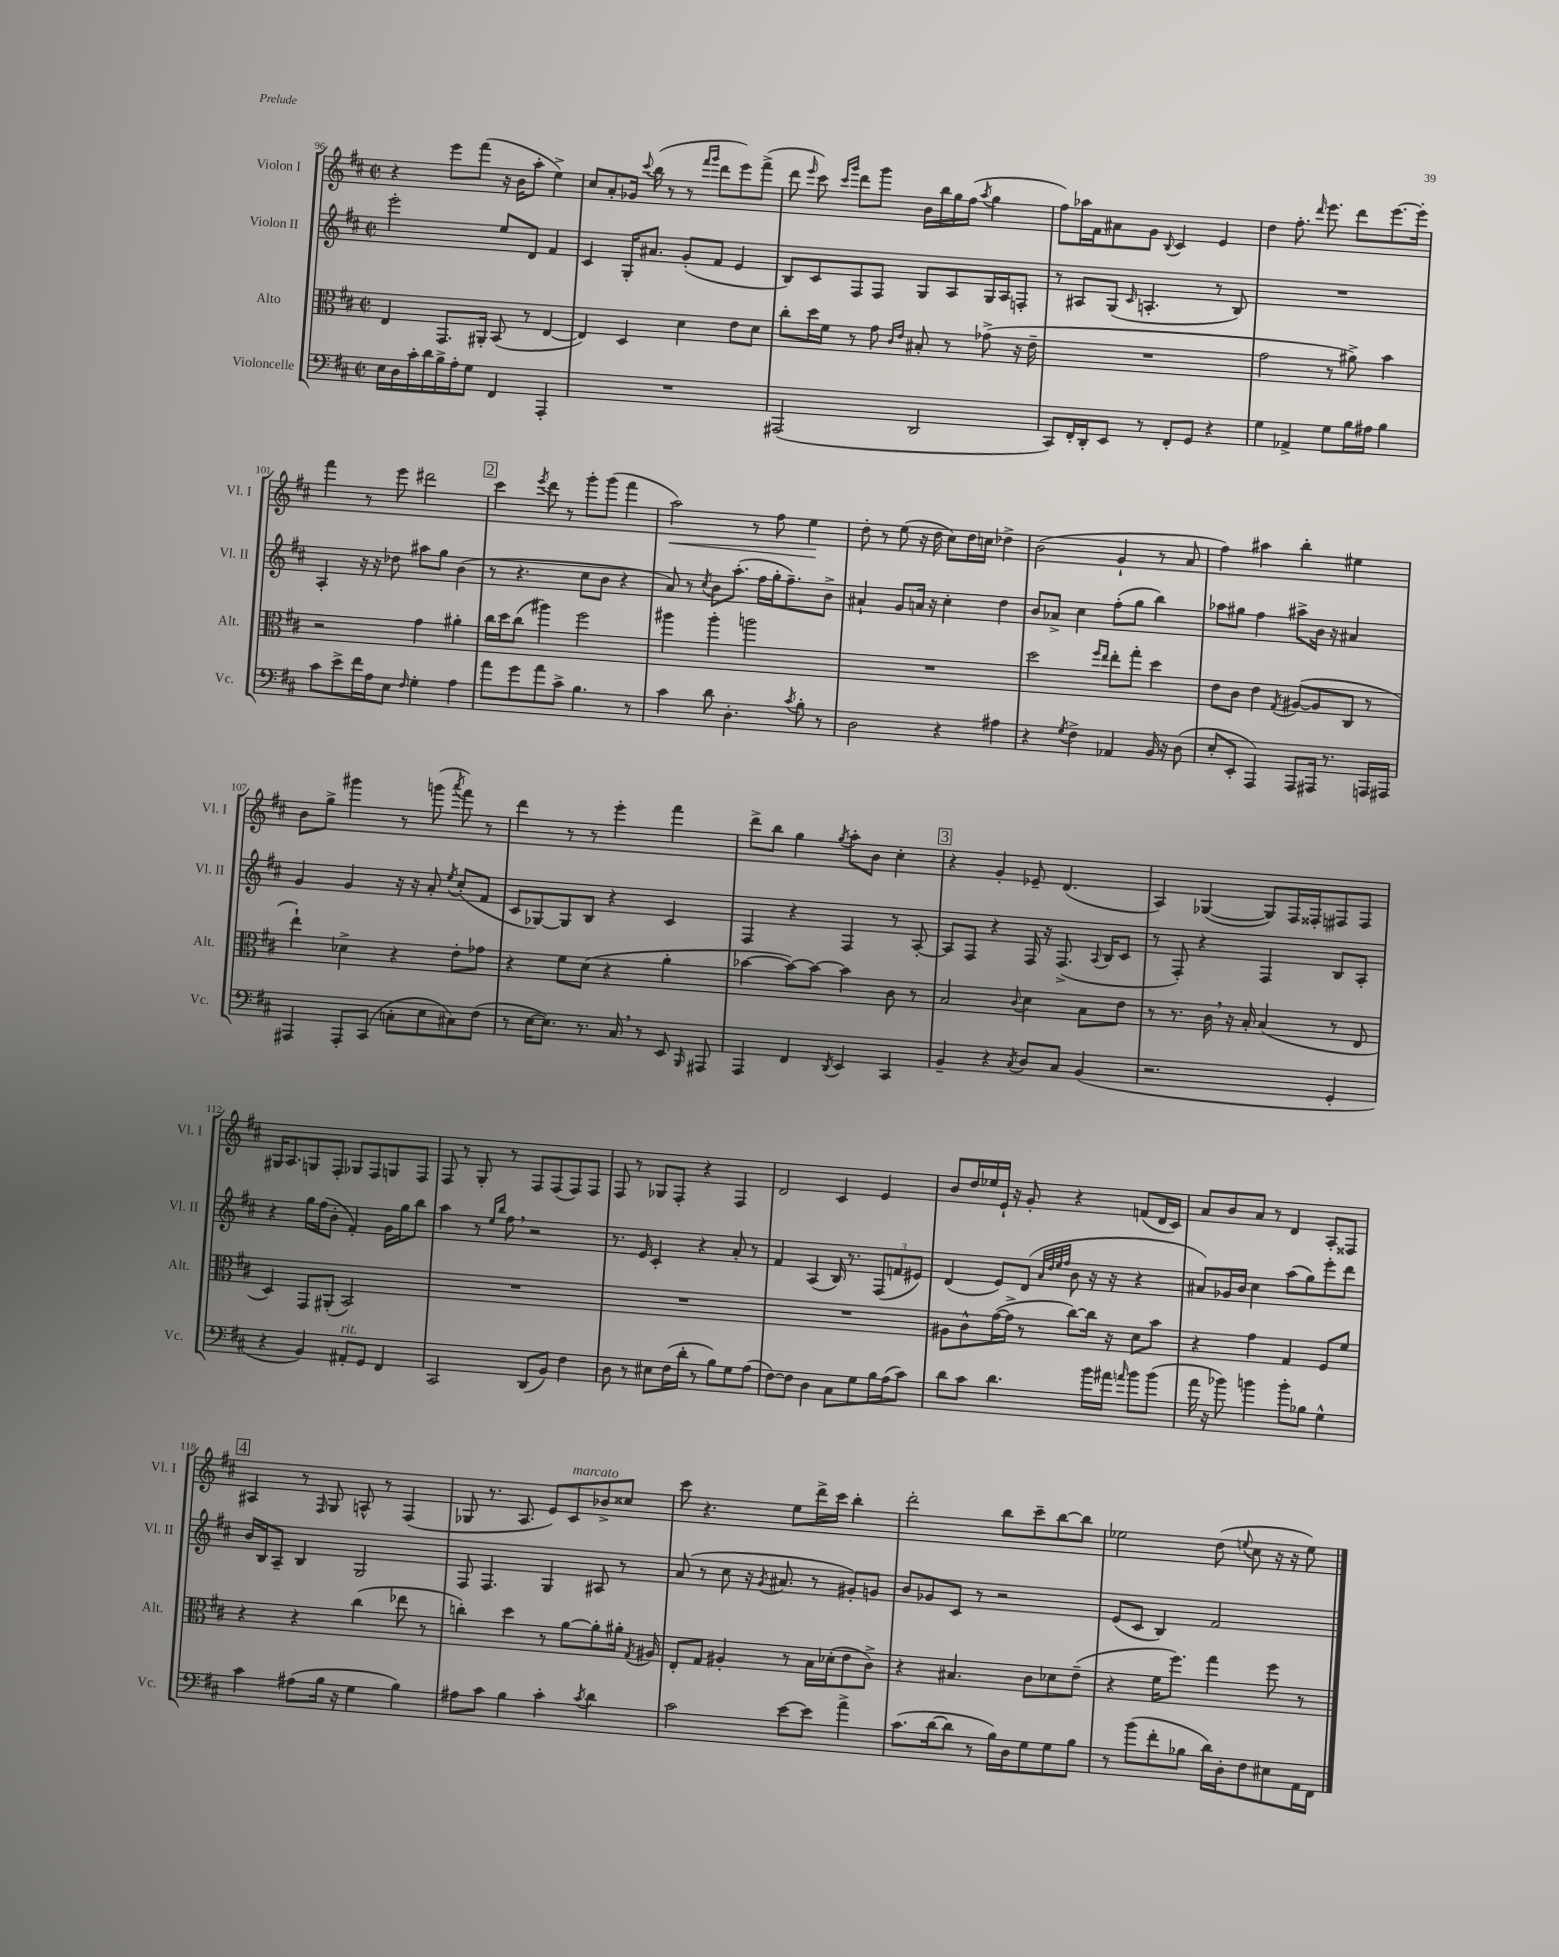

**kern	**kern	**kern	**kern
*staff4	*staff3	*staff2	*staff1
*clefF4	*clefC3	*clefG2	*clefG2
*k[f#c#]	*k[f#c#]	*k[f#c#]	*k[f#c#]
*M2/2	*M2/2	*M2/2	*M2/2
*met(c|)	*met(c|)	*met(c|)	*met(c|)
16E	4E	2eee'	4r
16D	.	.	.
16c#'	.	.	.
16d	.	.	.
16B^	8.GG	.	8eee
16A'	.	.	.
8G	.	.	(8fff#
.	16AA#'	.	.
4FF#	(8BB	8ee	16r
.	.	.	16b
.	8r	8d	8aa'
4AAA'	[4E	4f#	4ee^)
=	=	=	=
1r	4E])	4c#	8cc#
.	.	.	8a'
.	4D	16G'	16g-
.	.	.	8qqccc#
.	.	8.a#	(16bb
.	.	.	8r
.	4d	(8g'	8r
.	.	.	16qqfff#
.	.	.	16qqggg
.	.	8f#	8ddd
.	8e	4e	8eee)
.	8d	.	(8fff#^
=	=	=	=
(2AAA#	8cc#'	8B)	8ddd
.	.	.	16qqeee
.	16dd	8c#	8ccc#)
.	16f#	.	.
.	.	.	16qqccc#
.	.	.	16qqggg
.	8r	8F#	8ddd
.	8g	8F#	8ggg
.	16qqc#	.	.
.	16qqe	.	.
2DD	8B#'	8G	16b
.	.	.	16bb
.	8r	8A	16gg
.	.	.	(16ff#
.	.	.	8qaa
.	(8g-^	16G	4gg
.	.	16A	.
.	16r	8F'	.
.	16e~	.	.
=	=	=	=
8CC#)	1r	8r	8ff#)
16FF#'	.	8A#	16aa-
16DD'	.	.	16f#
8EE	.	(8G	8a#
.	.	16qqc#	.
8r	.	4.A'	8g
.	.	.	8qqB
8FF#'	.	.	4c#
8GG	.	.	.
4r	.	8r	4e
.	.	8B)	.
=	=	=	=
4G	2g	1r	4dd
4AA-^	.	.	8.ff#'
.	.	.	16qqddd
.	.	.	8.eee
8G	8r	.	.
16B	8a#^)	.	8ddd
16A#	.	.	.
4B	4b	.	[8.eee
.	.	.	16eee']
=	=	=	=
8c#	2r	4A'	4fff#
8e^	.	.	.
16f#	.	16r	8r
16A	.	16r	.
8E	.	8dd-	8eee
16qqF#	.	.	.
4G'	4g	8aa#	2ddd#
.	.	8gg	.
4A	4a#'	(4b	.
=	=	=	=
8a	16cc#	8r	4ccc#
.	16dd	.	.
8g	(8cc#	4.r	.
.	.	.	8qeee
8a	4aa#)	.	8ddd
8c#^	.	.	8r
4.B	2ff#	8cc#	8ggg'
.	.	8b	(8ggg
.	.	4r	4fff#
8r	.	.	.
=	=	=	=
4c#	4aa#	8a)	2aa)
.	.	8r	.
.	.	8qcc#	.
8d	4aa#'	8b	.
4.D'	.	(8.aa'	.
.	2aa	.	8r
.	.	16ff#	.
.	.	16gg'	8ff#
.	.	8.ff#~)	.
8qc#	.	.	.
8B'	.	.	4ee
8r	.	8b^	.
=	=	=	=
2D	1r	4a#`	8dd'
.	.	.	8r
.	.	8g	(8ee
.	.	16a	16r
.	.	16r	16dd
4r	.	4cc#'	8cc#)
.	.	.	16dd
.	.	.	16cc
4A#	.	4dd	4dd-^
=	=	=	=
4r	2dd	8b	(2b
.	.	8a-^	.
8qG	.	.	.
4F#^	.	4cc#	.
.	16qqff#	.	.
.	16qqee	.	.
4AA-	8ee'	(8ff#'	4g`
.	8gg'	8gg	.
16BB	4dd	4bb)	8r
16r	.	.	.
(8D	.	.	8a
=	=	=	=
8E'	8e	8aa-	4ff#)
8EE'	8c#	8gg#	.
4AAA)	4e	4ff#	4aa#
.	8qG	.	.
8AAA	([8A#	8aa#^	4bb'
16AAA#	8A#]	16b	.
8.r	.	16r	.
.	8C#	4a#	4ee#
16AAA	8r	.	.
16AAA#	.	.	.
=	=	=	=
4AAA#	4ee`)	4g	8b
.	.	.	8gg^
8AAA#'	4d-^	4g	4ggg#
(8CC#	.	.	.
8C'	4r	16r	8r
.	.	16r	.
8E	.	8a'	(8ggg
.	.	8qee	8qaaa
8C#)	8e'	(8cc#'	8fff#)
(8F#	8g-	8f#	8r
=	=	=	=
8r	4r	8c#	4ddd
[16E	.	[8G-)	.
8.E])	.	.	.
.	8f#	8G-]	8r
8.r	(8d	8B	8r
.	4r	4r	4eee'
16C#	.	.	.
8r	.	.	.
8EE	4a'	4c#	4fff#
16qqBBB	.	.	.
8AAA#	.	.	.
=	=	=	=
4AAA	[4b-	4F#	8ddd^
.	.	.	8bb
4FF#	8b-_)	4r	4gg
.	8b-_	.	.
8qDD	.	.	8qgg
4EE	4b-]	4F#	8aa'
.	.	.	8b
4CC#	8c#	8r	4cc#'
.	8r	[8A'	.
=	=	=	=
4BB~	2B	8A]	4r
.	.	8F#	.
4r	.	4r	4g'
8qC#	8qqc#	.	.
8D	4d	16F#	8e-~
.	.	16r	.
8C#	.	(8.F#^	(4.d
(4BB	8B	.	.
.	.	8qqA	.
.	.	16B	.
.	8e	8c#	.
=	=	=	=
2.r	8r	8r	4A)
.	8.r	8F#')	.
.	.	4r	([4G-
.	16c#	.	.
.	16r	.	.
.	16B'	.	.
.	(4B	4F#	8G-])
.	.	.	16F#
.	.	.	16F##'
4GG'	8r	8B	8F#
.	8E	8A'	8F#
=	=	=	=
4r	4D)	4r	16G#
.	.	.	8.A
4BB)	8GG	16gg	8G
.	.	(16ff#	.
.	(8AA#'	8b'	8F#'
8AA#'	2BB)	4f#')	8G-
8GG	.	.	8F#
4FF#	.	16g	8G
.	.	16gg	.
.	.	8bb	8F#
=	=	=	=
2CC#	1r	4aa	8F#
.	.	.	8r
.	.	8r	8G'
.	.	16qqee	.
.	.	16qqbb	.
.	.	8ff#	8r
(8DD	.	2r	8F#
8BB)	.	.	(8F#
4F#	.	.	8F#)
.	.	.	8F#
=	=	=	=
8D	1r	8.r	8F#
8r	.	.	8r
.	.	16e	.
8E#	.	4c#'	8G-
(16F#	.	.	8F#'
16d'	.	.	.
8r	.	4r	4r
8B)	.	.	.
8G	.	8a'	4F#
(8A	.	8r	.
=	=	=	=
[8F#)	1r	4f#	2d
8F#]	.	.	.
4D	.	(4A	.
8C#	.	16B)	4c#
.	.	8.r	.
8G	.	.	.
16B	.	(12F#	4e
(16A	.	.	.
.	.	12f	.
8c#)	.	.	.
.	.	12e#)	.
=	=	=	=
8d	8A#	(4d	8b
8c#	8c#^^	.	16dd
.	.	.	16ee-
4.d	([16g	8e)	16e`
.	16g^]	.	16r
.	8r	(8d	8g'
.	.	32qqa	.
.	.	32qqdd	.
.	.	32qqee	.
.	.	32qqff#	.
.	[8cc#)	8b	4r
16b	16cc#]	16r	.
16a#	16r	16r	.
16qqa	.	.	.
8b	8d	4r	(8f
(8b	8b	.	16d
.	.	.	16c#)
=	=	=	=
16a	4r	8a#)	8a
16r	.	.	.
8b-)	.	16g-	8b
.	.	16b	.
4b	4g	4cc#	8a
.	.	.	8r
8b'	4G	(8aa	4d
8B-	.	8gg)	.
4G^^	8F#	8eee'	8A'
.	8f#	8ddd	8F##
=	=	=	=
4c#	4r	16b	4A#
.	.	16B	.
.	.	8A~	.
(8A#	4r	4B	8r
.	.	.	16qqF#
16B	.	.	8G
16r	.	.	.
4G	(4cc#	2G	8A^^
.	.	.	8r
4B)	8ee-	.	(4F#
.	8r	.	.
=	=	=	=
8A#	4cc')	8F#	8G-
8c#	.	4.F#	8.r
4B	4dd	.	.
.	.	.	8.A
4c#'	8r	4G	8e)
.	[8a	.	8c#
8qc#	.	.	.
4d	8a']	8A#	8b-^
.	16a#'	8r	8cc##
.	8qG	.	.
.	16A#	.	.
=	=	=	=
2c#	8E'	(8a	8ccc#
.	8G	8r	4.r
.	4A#'	8cc#	.
.	.	16r	.
.	.	8qg	.
.	.	8.a#	.
[8e	8r	.	8ee
8e]	16B	8r	16ddd^
.	(16d-'	.	16ccc#
4a^	8e	8g#')	4bb'
.	8c#^)	8g	.
=	=	=	=
(8.c#	4r	8b	2ddd'
.	.	8g-	.
[16d	.	.	.
8d]	4.B#	8c#	.
8r	.	8r	.
16B)	.	2r	8bb
16D	.	.	.
8G	8c#	.	8ccc#~
8G	8d-	.	[8bb
8B	(8e~	.	8bb]
=	=	=	=
8r	4r	(8e	2ee-
(8b	.	8c#	.
8f#'	16f#	4B)	.
.	8.ff#)	.	.
8B-	.	.	.
16d)	4gg	2f#	(8dd
16D'	.	.	.
.	.	.	8qqee
8F#	.	.	8cc#
8E#	8ff#	.	16r
.	.	.	16r
16AA	8r	.	8ee)
16FF#	.	.	.
==	==	==	==
*-	*-	*-	*-
